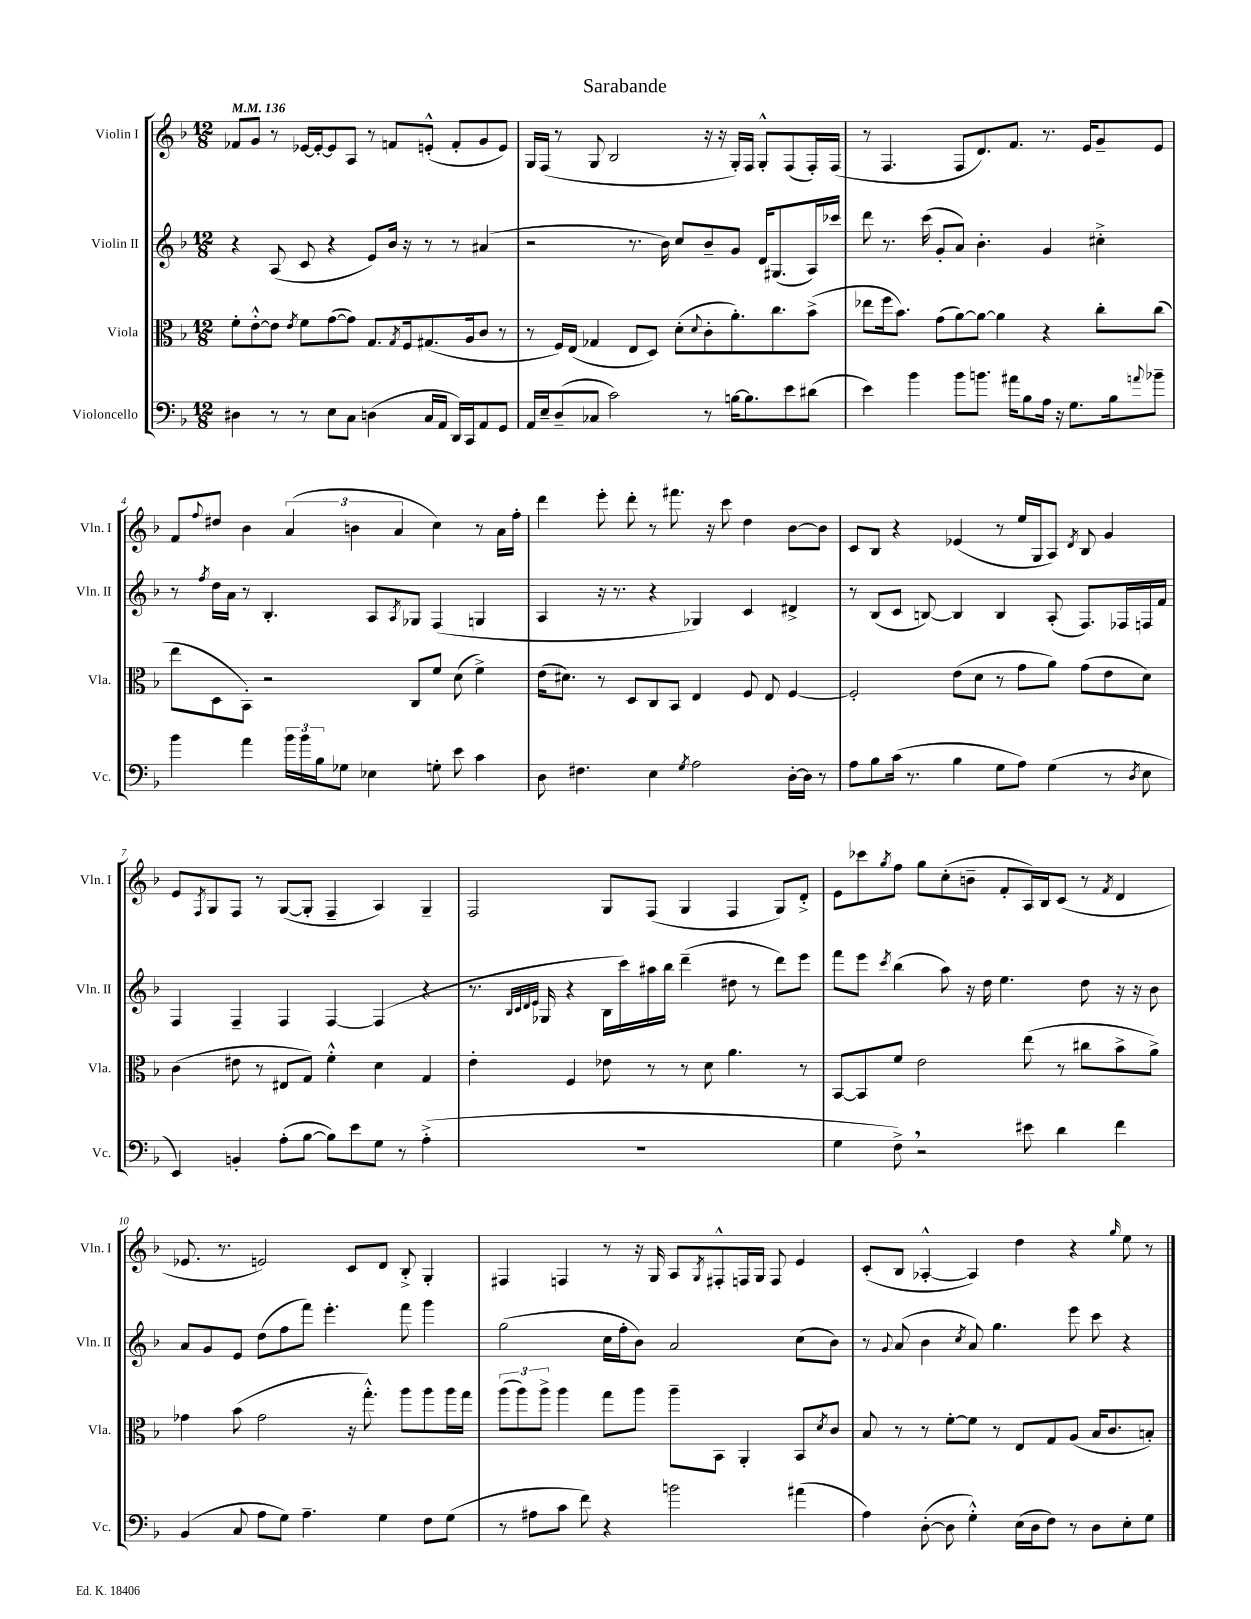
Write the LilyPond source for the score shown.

\header { title = "Sarabande" }
<<
\new StaffGroup <<
\new Staff = "s0" \with { instrumentName = "Violin I" shortInstrumentName = "Vln. I" } {
    \clef treble \key f \major \numericTimeSignature \time 12/8 \tempo 4 = 136
    fes'8 g'8 r8 ees'16~ ees'16~-. ees'8 a8 r8 f'8 e'8-.-^( f'8-. g'8 e'8) |
    g16 f16( r8 g8 bes2 r16 r16 g16-.) f16 g8-.-^ f8( f16-.) f16( |
    r8 f4. f8 d'8.) f'8. r8. e'16 g'8-- e'8 |
    f'8 \appoggiatura { f''8 } dis''8 bes'4 \tuplet 3/2 { a'4( b'4 a'4 } c''4) r8 a'16 f''16-. |
    d'''4 e'''8-. d'''8-. r8 fis'''8. r16 c'''8 d''4 bes'8~ bes'8 |
    c'8 bes8 r4 ees'4( r8 e''16 g16 a8) \acciaccatura { d'8 } bes8 g'4 |
    e'8 \acciaccatura { f8 } g8 f8 r8 g8~( g8-. f4-- a4) g4-- |
    f2 g8 f8( g4 f4 g8) d'8-.-> |
    e'8 ces'''8 \acciaccatura { g''8 } f''8 g''8 c''8-.( b'8-- f'8-. a16) bes16 c'8( r8 \acciaccatura { f'8 } d'4 |
    ees'8. r8. e'2) c'8 d'8 bes8-.-> g4-. |
    fis4 f4 r8 r16 g16 a8 \acciaccatura { g8 } fis8-.-^ f16 g16 f8 e'4 |
    c'8-.( bes8 aes4~-.-^ aes4) d''4 r4 \grace { g''16 } e''8 r8 \bar "|." |
}
\new Staff = "s1" \with { instrumentName = "Violin II" shortInstrumentName = "Vln. II" } {
    \clef treble \key f \major \numericTimeSignature \time 12/8
    r4 a8( c'8 r4 e'8) bes'16 r16 r8 r8 ais'4( |
    r2 r8. bes'16) c''8 bes'8-- g'8 d'16 gis8.( a16) ces'''16 |
    d'''8 r8. c'''16( g'8-. a'8) bes'4.-. g'4 cis''4-.-> |
    r8 \acciaccatura { f''8 } d''16 a'16 r8 bes4.-. a8 \acciaccatura { a8 } ges8 f4( g4 |
    a4 r16 r8. r4 ges4) c'4 dis'4-> |
    r8 bes8( c'8 b8~) b4 b4 a8-.( f8.) fes16 f16 f'16 |
    f4 f4-- f4 f4~ f4( r4 |
    r8. \grace { bes32 c'32 d'32 e'32 } ges16 r4 bes16 c'''16) ais''16 bes''16 d'''4--( dis''8 r8 d'''8) e'''8 |
    f'''8 e'''8 \acciaccatura { c'''8 } bes''4( a''8) r16 d''16 e''4. d''8 r16 r16 bes'8 |
    a'8 g'8 e'8 d''8( f''8 f'''8) e'''4.-. f'''8 g'''4 |
    g''2( c''16 f''16-. bes'8) a'2 c''8( bes'8) |
    r8 \appoggiatura { g'8 } a'8( bes'4 \acciaccatura { c''8 } a'8) g''4. e'''8 c'''8 r4 \bar "|." |
}
\new Staff = "s2" \with { instrumentName = "Viola" shortInstrumentName = "Vla." } {
    \clef alto \key f \major \numericTimeSignature \time 12/8
    f'8-. e'8~-.-^ e'8 \acciaccatura { e'8 } f'8 g'8~( g'8) g8. \acciaccatura { g8 } f16 gis8.( a16 c'8 r8 |
    r8 f16) e16( ges4 e8 d8) d'8-.( \appoggiatura { d'8 } c'8-. a'8.-.) c''8. bes'8->( |
    ees''8 f''16 bes'8.) g'8( a'8~) a'8~ a'4 r4 c''8-. c''8( |
    e''8 d8 bes,8-.) r2 c8 f'8 d'8( f'4->) |
    e'16( dis'8.) r8 d8 c8 bes,8 e4 f8 e8 f4~ |
    f2-. e'8( d'8 r8 g'8 a'8) g'8( e'8 d'8) |
    c'4( eis'8 r8 eis8 g8) f'4-.-^ d'4 g4 |
    e'4-. f4 ees'8 r8 r8 d'8 a'4. r8 |
    bes,8~ bes,8 f'8 e'2 e''8( r8 cis''8 bes'8-> a'8->) |
    ges'4 bes'8( ges'2 r16 g''8.-.-^) a''8 a''8 a''16 g''16 |
    \tuplet 3/2 { a''8( a''8) a''8-> } a''4 g''8 a''8 a''8-- bes,8 a,4-. bes,8 \acciaccatura { d'8 } c'8 |
    bes8 r8 r8 f'8~-. f'8 r8 e8 g8 a8( bes16 c'8. b8-.) \bar "|." |
}
\new Staff = "s3" \with { instrumentName = "Violoncello" shortInstrumentName = "Vc." } {
    \clef bass \key f \major \numericTimeSignature \time 12/8
    dis4 r8 r8 e8 c8 d4( c16 a,16 d,16) c,16 a,8 g,8 |
    a,16 e16-- d8--( ces8 c'2) r8 b16~ b8. e'8 dis'8( |
    e'4) bes'4 bes'8 b'8. ais'16 bes8 a16 r16 g8. bes16 \appoggiatura { a'8 } bes'8-- |
    bes'4 a'4 \tuplet 3/2 { bes'16 bes'16 bes16 } ges8 ees4 g8-. e'8 c'4 |
    d8 fis4. e4 \acciaccatura { g8 } a2 d16~-. d16 r8 |
    a8 bes8 c'16( r8. bes4 g8 a8) g4( r8 \acciaccatura { d8 } e8 |
    e,4) b,4-. a8-.( bes8~ bes8) e'8 g8 r8 a4-.->( |
    R1. |
    g4 f8->) \breathe r2 eis'8 d'4 f'4 |
    bes,4( c8 a8 g8) a4.-- g4 f8 g8( |
    r8 ais8 c'8 f'8) r4 b'2 ais'4( |
    a4) d8~-.( d8 g4-.-^) e16( d16 f8) r8 d8 e8-. g8 \bar "|." |
}
>>
>>
